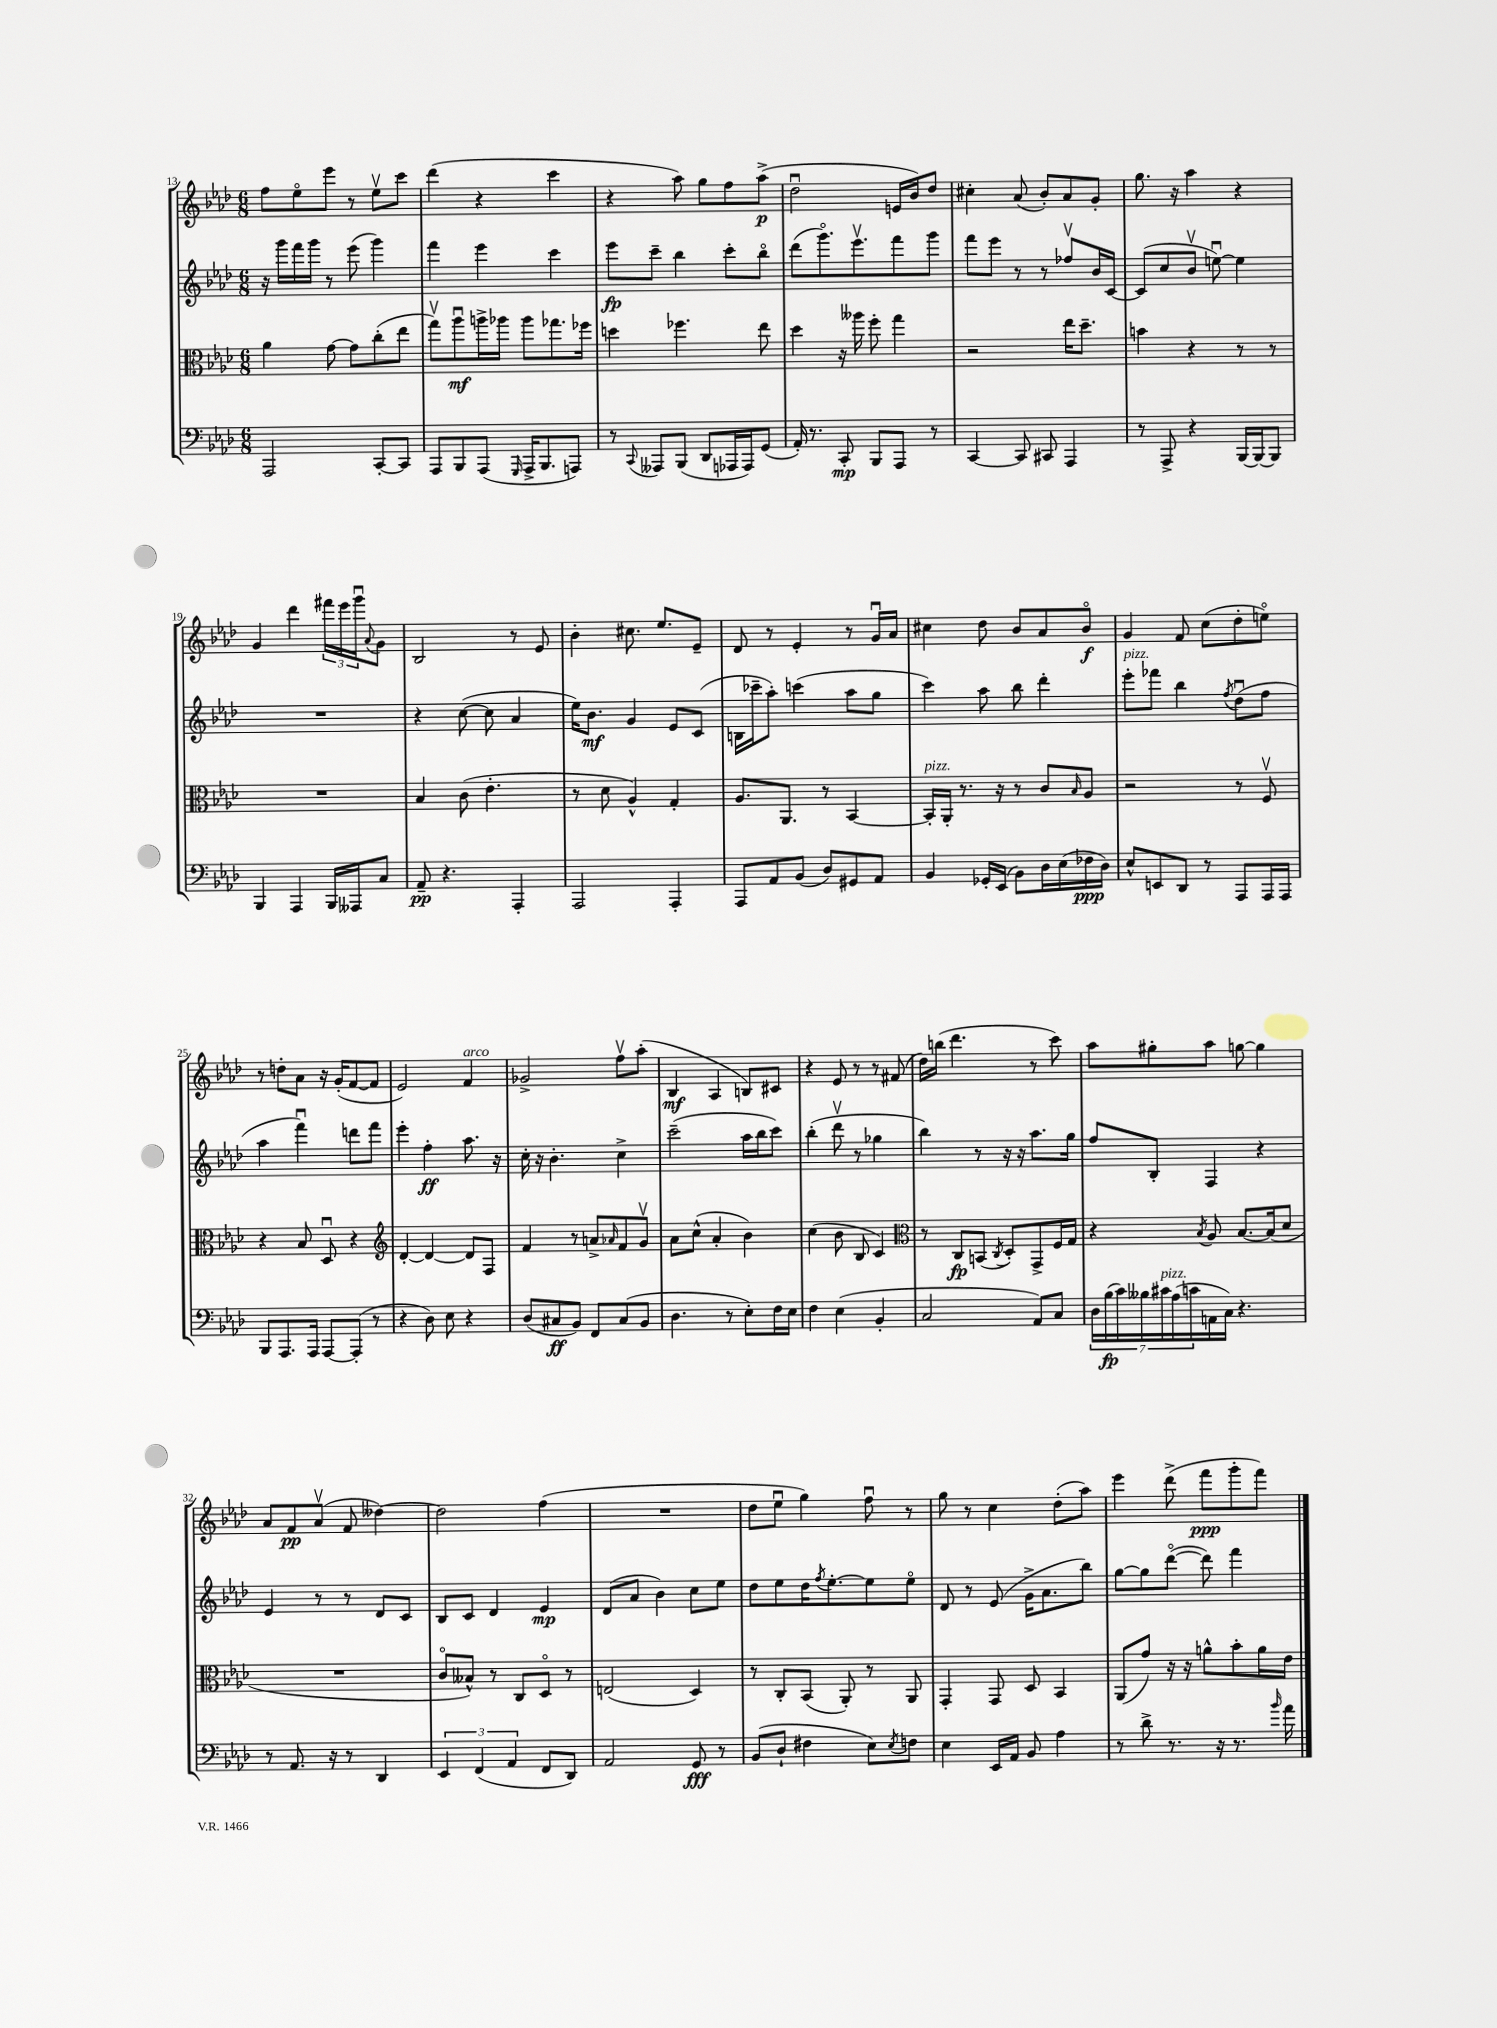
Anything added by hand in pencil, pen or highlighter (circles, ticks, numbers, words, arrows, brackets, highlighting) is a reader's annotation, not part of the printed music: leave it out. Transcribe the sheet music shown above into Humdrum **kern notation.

**kern	**dynam	**kern	**dynam	**kern	**dynam	**kern	**dynam
*part4	*part4	*part3	*part3	*part2	*part2	*part1	*part1
*staff4	*staff4	*staff3	*staff3	*staff2	*staff2	*staff1	*staff1
*clefF4	*	*clefC3	*	*clefG2	*	*clefG2	*
*k[b-e-a-d-]	*	*k[b-e-a-d-]	*	*k[b-e-a-d-]	*	*k[b-e-a-d-]	*
*M6/8	*	*M6/8	*	*M6/8	*	*M6/8	*
=13	=13	=13	=13	=13	=13	=13	=13
2AAA-/	.	4a-\	.	16r	.	8ff\L	.
.	.	.	.	16ggg\LL	.	.	.
.	.	.	.	16fff\	.	8ee-\	.
.	.	.	.	16ggg\JJ	.	.	.
.	.	[8g\	.	8r	.	8eee-\J	.
.	.	8g\L]	.	(8eee-\	.	8r	.
[8CC'/L	.	(8cc'\	.	4ggg\)	.	8ee-v\L	.
8CC/J]	.	8ee-\J	.	.	.	8ccc\J	.
=14	=14	=14	=14	=14	=14	=14	=14
8AAA-/L	.	8ggv\L)	.	4fff\	.	(4ddd-\	.
8BBB-/	.	8aa-u\	mf	.	.	.	.
(8AAA-/J	.	16aan^\L	.	4eee-\	.	4r	.
.	.	16aa-X\JJ	.	.	.	.	.
16qqGGG/	.	.	.	.	.	.	.
16AAA-^/KL	.	8aa-\L	.	.	.	.	.
8.BBB-/	.	.	.	.	.	.	.
.	.	8.gg-X\	.	4ccc\	.	4ccc\	.
8AAAn/J)	.	.	.	.	.	.	.
.	.	16ff-X\Jk	.	.	.	.	.
=15	=15	=15	=15	=15	=15	=15	=15
8r	.	4ddn\	.	8eee-\L	fp	4r	.
8qqCC/	.	.	.	.	.	.	.
8AAA--X/L	.	.	.	8ccc~\J	.	.	.
(8BBB-/J	.	4.ff-X\	.	4bb-\	.	8aa-\)	.
8DD-/L	.	.	.	.	.	8gg\L	.
16AAA-X/L	.	.	.	8ccc'\L	.	8ff\	.
16AAA-/J)	.	.	.	.	.	.	.
(8GG/J	.	8ee-\	.	8bb-\J	.	(8aa-^\J	p
=16	=16	=16	=16	=16	=16	=16	=16
16AA-'/)	.	4dd-\	.	(8ddd-\L	.	2dd-u\	.
8.r	.	.	.	.	.	.	.
.	.	.	.	8.ggg\)	.	.	.
8CC'/	mp	16r	.	.	.	.	.
.	.	16aa--X\	.	8.eee-v\	.	.	.
8BBB-/L	.	8ff'\	.	.	.	.	.
8AAA-/J	.	4gg\	.	8fff\	.	16en/LL	.
.	.	.	.	.	.	16b-/J)	.
8r	.	.	.	8ggg\J	.	8dd-/J	.
=17	=17	=17	=17	=17	=17	=17	=17
[4CC/	.	2r	.	8fff\L	.	4cc#X'\	.
.	.	.	.	8eee-\J	.	.	.
8CC/]	.	.	.	8r	.	(8a-/	.
8CC#X/	.	.	.	8r	.	8b-'/L)	.
4AAA-/	.	16ee-\KL	.	8ff-Xv/L	.	8a-/	.
.	.	8.dd-~\J	.	.	.	.	.
.	.	.	.	16b-/L	.	8g'/J	.
.	.	.	.	[16c/JJ	.	.	.
=18	=18	=18	=18	=18	=18	=18	=18
8r	.	4bn\	.	(8c/L]	.	8.gg\	.
8AAA-^/	.	.	.	8cc/	.	.	.
.	.	.	.	.	.	16r	.
4r	.	4r	.	8b-v/J	.	4aa-\	.
.	.	.	.	[8eenu\)	.	.	.
[16BBB-/LL	.	8r	.	4ee\]	.	4r	.
16BBB-/J_	.	.	.	.	.	.	.
8BBB-/J]	.	8r	.	.	.	.	.
!!LO:LB:g=z
=19	=19	=19	=19	=19	=19	=19	=19
4BBB-/	.	2.r	.	2.r	.	4g/	.
4AAA-/	.	.	.	.	.	4ddd-\	.
16BBB-/LL	.	.	.	.	.	24fff#X\LL	.
.	.	.	.	.	.	24eee-\	.
16AAA--X/J	.	.	.	.	.	.	.
.	.	.	.	.	.	24gggu\J	.
.	.	.	.	.	.	8qqa-/	.
8C/J	.	.	.	.	.	8g\J	.
=20	=20	=20	=20	=20	=20	=20	=20
8AA-~/	pp	4B-/	.	4r	.	2B-/	.
4.r	.	.	.	.	.	.	.
.	.	(8c\	.	([8cc\	.	.	.
.	.	4.e-'\	.	8cc\]	.	.	.
4AAA-'/	.	.	.	4a-/	.	8r	.
.	.	.	.	.	.	8e-/	.
=21	=21	=21	=21	=21	=21	=21	=21
2AAA-/	.	8r	.	16ee-\KL)	.	4b-'\	.
.	.	.	.	8.b-\J	mf	.	.
.	.	8d-\	.	.	.	.	.
.	.	4A-^^/)	.	4g/	.	8.cc#X\	.
.	.	.	.	.	.	8.ee-/L	.
4AAA-'/	.	4G'/	.	8e-/L	.	.	.
.	.	.	.	(8c/J	.	8e-~/J	.
=22	=22	=22	=22	=22	=22	=22	=22
8AAA-/L	.	8.A-/L	.	16Bn\LL	.	8d-/	.
.	.	.	.	16ccc-X~\J	.	.	.
8AA-/	.	.	.	8aa-'\J)	.	8r	.
.	.	8.AA-/J	.	.	.	.	.
(8BB-/J	.	.	.	(4cccn\	.	4e-'/	.
8D-/L)	.	8r	.	.	.	.	.
8GG#X/	.	[4BB-/	.	8aa-\L	.	8r	.
8AA-/J	.	.	.	8gg\J	.	16gu/LL	.
.	.	.	.	.	.	16a-/JJ	.
=23	=23	=23	=23	=23	=23	=23	=23
!	!	!LO:TX:a:i:t=pizz.	!	!	!	!	!
4BB-/	.	16BB-'/LL]	.	4ccc\)	.	4cc#X\	.
.	.	16AA-'/JJ	.	.	.	.	.
.	.	8.r	.	.	.	.	.
16GG-X'/LL	.	.	.	8aa-\	.	8dd-\	.
(16EE-/JJ	.	16r	.	.	.	.	.
8BB-\L)	.	8r	.	8bb-\	.	8b-/L	.
16D-\L	.	8c/L	.	4ddd-'\	.	8a-/	.
(16E-\	.	.	.	.	.	.	.
.	.	16qqB-/	.	.	.	.	.
16F-X\	ppp	8A-/J	.	.	.	8b-/J	f
16D-\JJ)	.	.	.	.	.	.	.
=24	=24	=24	=24	=24	=24	=24	=24
!	!	!	!	!LO:TX:a:i:t=pizz.	!	!	!
8E-^^/L	.	2r	.	8eee-'\L	.	4g/	.
8EEn/	.	.	.	8fff-X\J	.	.	.
8DD-/J	.	.	.	4bb-\	.	8f/	.
8r	.	.	.	.	.	(8cc\L	.
.	.	.	.	8qff/	.	.	.
8AAA-/L	.	8r	.	(8dd-u\L	.	8dd-'\	.
16AAA-/L	.	8Fv/	.	8ff\J	.	8een\J)	.
16AAA-/JJ	.	.	.	.	.	.	.
!!LO:LB:g=z
=25	=25	=25	=25	=25	=25	=25	=25
8BBB-/L	.	4r	.	4aa-\	.	8r	.
8.AAA-/	.	.	.	.	.	8ddn'\L	.
.	.	8B-/	.	4fffu\)	.	8a-\J	.
16AAA-/Jk	.	.	.	.	.	.	.
[8AAA-/L	.	8D-u/	.	.	.	16r	.
.	.	.	.	.	.	(16g'/KL	.
(8AAA-'/J]	.	4r	.	8dddn\L	.	[8f/	.
8r	.	.	.	8fff\J	.	8f/J]	.
=26	=26	=26	=26	=26	=26	=26	=26
*	*	*clefG2	*	*	*	*	*
4r	.	[4d-'/	.	4eee-'\	.	2e-/)	.
8D-\)	.	4d-/_	.	4ff'\	ff	.	.
8E-\	.	.	.	.	.	.	.
!	!	!	!	!	!	!LO:TX:a:i:t=arco	!
4r	.	8d-/L]	.	8.aa-\	.	4f/	.
.	.	8F/J	.	.	.	.	.
.	.	.	.	16r	.	.	.
=27	=27	=27	=27	=27	=27	=27	=27
(8D-/L	.	4f/	.	16cc'\	.	2g-X^/	.
.	.	.	.	16r	.	.	.
8C#X/	ff	.	.	4.b-'\	.	.	.
8BB-/J)	.	8r	.	.	.	.	.
8FF/L	.	8an^/L	.	.	.	.	.
.	.	16qqa-X/	.	.	.	.	.
(8C#/	.	8f/	.	4cc^\	.	8ffv\L	.
8BB-/J	.	8gv/J	.	.	.	(8aa-'\J	.
=28	=28	=28	=28	=28	=28	=28	=28
4.D-\	.	8a-\L	.	(2ccc~\	.	4B-/	mf
.	.	(8cc^^\J	.	.	.	.	.
.	.	4a-'/	.	.	.	4A-/	.
8r	.	.	.	.	.	.	.
8E-'\L)	.	4b-\)	.	16aa-\LL	.	8Bn/L)	.
.	.	.	.	16bb-\J	.	.	.
16F\L	.	.	.	8ccc\J)	.	8c#X/J	.
16E-\JJ	.	.	.	.	.	.	.
=29	=29	=29	=29	=29	=29	=29	=29
4F\	.	(4cc\	.	(4bb-'\	.	4r	.
(4E-\	.	8b-\	.	8ddd-v\	.	8e-/	.
.	.	8B-/	.	8r	.	8r	.
4BB-'/	.	4c/)	.	4gg-X\	.	8r	.
.	.	.	.	.	.	(8f#X/	.
=30	=30	=30	=30	=30	=30	=30	=30
*	*	*clefC3	*	*	*	*	*
2C/	.	8r	.	4bb-\)	.	16dd-\LL)	.
.	.	.	.	.	.	(16bbn\JJ	.
.	.	8C/L	fp	.	.	4.ddd-\	.
.	.	(8BBn/J	.	8r	.	.	.
.	.	8qC/	.	.	.	.	.
.	.	8D-'/L)	.	16r	.	.	.
.	.	.	.	16r	.	.	.
8AA-/L)	.	8GG^/	.	8.aa-\L	.	8r	.
8C/J	.	16F/L	.	.	.	8ccc\)	.
.	.	16G/JJ	.	16gg\Jk	.	.	.
=31	=31	=31	=31	=31	=31	=31	=31
28D-\LL	.	4r	.	8ff/L	.	8aa-\L	.
(28B-\	fp	.	.	.	.	.	.
28c\)	.	.	.	.	.	.	.
28B--X\	.	.	.	.	.	.	.
.	.	.	.	8B-'/J	.	8gg#X'\	.
!LO:TX:a:i:t=pizz.	!	!	!	!	!	!	!
28c#X\	.	.	.	.	.	.	.
(28A-\	.	.	.	.	.	.	.
28cn\	.	.	.	.	.	.	.
.	.	8qB-/	.	.	.	.	.
16AAn\	.	8A-/	.	4F/	.	8aa-\J	.
16C\JJ)	.	.	.	.	.	.	.
4.r	.	[8.B-/L	.	.	.	[8ggn\	.
.	.	.	.	4r	.	4gg\]	.
.	.	(16B-/k]	.	.	.	.	.
.	.	8d-/J	.	.	.	.	.
!!LO:LB:g=z
=32	=32	=32	=32	=32	=32	=32	=32
8r	.	2.r	.	4e-/	.	8a-/L	.
8.AA-/	.	.	.	.	.	8f/	pp
.	.	.	.	8r	.	(8a-v/J	.
16r	.	.	.	.	.	.	.
8r	.	.	.	8r	.	8f/	.
4DD-/	.	.	.	8d-/L	.	[4dd--X\)	.
.	.	.	.	8c/J	.	.	.
=33	=33	=33	=33	=33	=33	=33	=33
6EE-/	.	8c/L	.	8B-/L	.	2dd--\]	.
.	.	8B--X^^/J)	.	8c/J	.	.	.
(6FF/	.	.	.	.	.	.	.
.	.	8r	.	4d-/	.	.	.
6AA-/	.	.	.	.	.	.	.
.	.	8C/L	.	.	.	.	.
8FF/L	.	8D-/J	.	4e-/	mp	(4ff\	.
8DD-/J)	.	8r	.	.	.	.	.
=34	=34	=34	=34	=34	=34	=34	=34
2AA-/	.	(2En/	.	(8d-/L	.	2.r	.
.	.	.	.	8a-/J	.	.	.
.	.	.	.	4b-\)	.	.	.
8GG/	fff	4D-/)	.	8cc\L	.	.	.
8r	.	.	.	8ee-\J	.	.	.
=35	=35	=35	=35	=35	=35	=35	=35
(8BB-/L	.	8r	.	8dd-\L	.	8dd-\L	.
8D-`/J	.	8C'/L	.	8ee-\	.	8ee-u\J	.
4F#X\	.	(8BB-/J	.	16dd-\K	.	4gg\)	.
.	.	.	.	8qff/	.	.	.
.	.	.	.	[8.ee-'\	.	.	.
.	.	8AA-'/)	.	.	.	.	.
8E-\L)	.	8r	.	8ee-\]	.	8ffu\	.
8qE-/	.	.	.	.	.	.	.
8Fn\J	.	8AA-/	.	8ee-\J	.	8r	.
=36	=36	=36	=36	=36	=36	=36	=36
4E-\	.	4GG'/	.	8d-/	.	8gg\	.
.	.	.	.	8r	.	8r	.
16EE-/LL	.	8GG/	.	(8e-/	.	4cc\	.
16AA-/JJ	.	.	.	.	.	.	.
8BB-/	.	8D-/	.	16g^\KL	.	.	.
.	.	.	.	8.a-\	.	.	.
4A-\	.	4BB-/	.	.	.	(8dd-'\L	.
.	.	.	.	8bb-\J)	.	8aa-\J)	.
=37	=37	=37	=37	=37	=37	=37	=37
8r	.	(8AA-/L	.	[8gg\L	.	4eee-\	.
8d-^\	.	8g/J)	.	8gg\]	.	.	.
8.r	.	16r	.	([8ddd-\J	.	(8ddd-^\	.
.	.	16r	.	.	.	.	.
.	.	8an^^\L	.	8ddd-\])	.	8fff\L	ppp
16r	.	.	.	.	.	.	.
8.r	.	8b-'\	.	4fff\	.	8ggg'\	.
.	.	16a\L	.	.	.	8fff\J)	.
16qqb-/	.	.	.	.	.	.	.
16a-\	.	16e-\JJ	.	.	.	.	.
==	==	==	==	==	==	==	==
*-	*-	*-	*-	*-	*-	*-	*-
